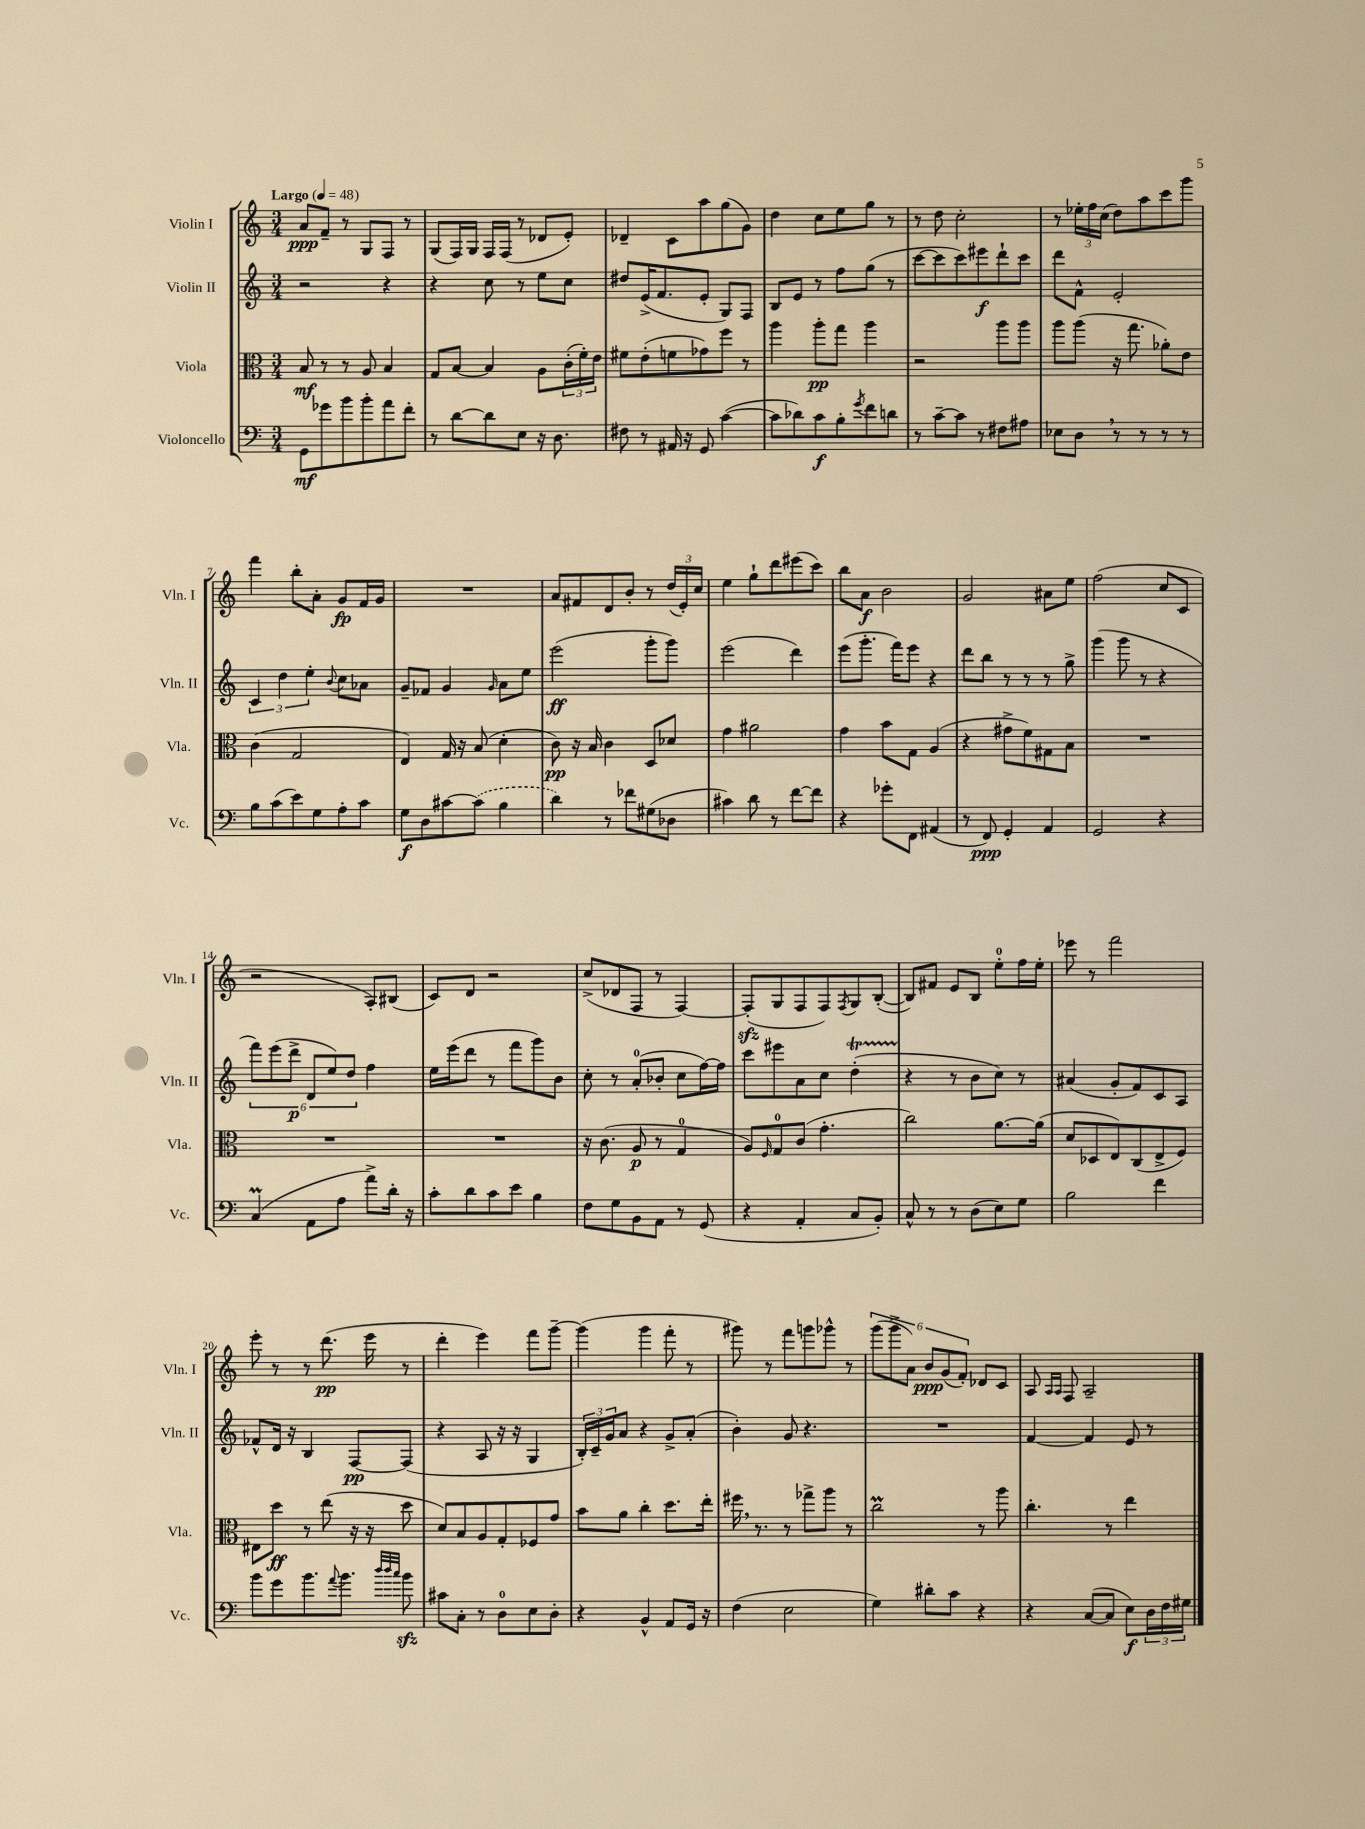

**kern	**dynam	**kern	**dynam	**kern	**dynam	**kern	**dynam
*part4	*part4	*part3	*part3	*part2	*part2	*part1	*part1
*staff4	*staff4	*staff3	*staff3	*staff2	*staff2	*staff1	*staff1
*I"Violoncello	*	*I"Viola	*	*I"Violin II	*	*I"Violin I	*
*I'Vc.	*	*I'Vla.	*	*I'Vln. II	*	*I'Vln. I	*
*clefF4	*	*clefC3	*	*clefG2	*	*clefG2	*
*k[]	*	*k[]	*	*k[]	*	*k[]	*
*M3/4	*	*M3/4	*	*M3/4	*	*M3/4	*
*MM48	*	*MM48	*	*MM48	*	*MM48	*
=1	=1	=1	=1	=1	=1	=1	=1
!	!	!	!	!	!	!LO:TX:a:B:t=Largo	!
8GG\L	mf	8B/	mf	2r	.	8a/L	ppp
8g-X\	.	8r	.	.	.	8f~/J	.
8b\	.	8r	.	.	.	8r	.
8b'\	.	8A/	.	.	.	8G/L	.
8a\	.	4B/	.	4r	.	8F/J	.
8f'\J	.	.	.	.	.	8r	.
=2	=2	=2	=2	=2	=2	=2	=2
8r	.	8G/L	.	4r	.	(8G/L	.
[8d\L	.	[8B/J	.	.	.	16F/L)	.
.	.	.	.	.	.	16G/JJ	.
8d\]	.	4B/]	.	8cc\	.	16F/LL	.
.	.	.	.	.	.	(16F/JJ	.
8E\J	.	.	.	8r	.	8r	.
16r	.	8A\L	.	8ee\L	.	8d-X/L	.
8.D\	.	.	.	.	.	.	.
.	.	(24c'\L	.	8cc\J	.	8e'/J)	.
.	.	24f'\)	.	.	.	.	.
.	.	24e\JJ	.	.	.	.	.
=3	=3	=3	=3	=3	=3	=3	=3
8F#X\	.	8f#X\L	.	8dd#X/L	.	4d-X~/	.
8r	.	(8e'\	.	(16e^/K	.	.	.
.	.	.	.	8.f/	.	.	.
16AA#X/	.	8fn\	.	.	.	8c\L	.
16r	.	.	.	.	.	.	.
8GG/	.	8g-X\)	.	8e'/J	.	8aa\	.
([4c\	.	8ff\J	.	8G/L)	.	(8gg\	.
.	.	8r	.	8F/J	.	8g\J)	.
=4	=4	=4	=4	=4	=4	=4	=4
8c\L]	.	4aa\	.	8B/L	.	4dd\	.
8d-X\)	.	.	.	8e/J	.	.	.
8c\	f	8aa'\L	pp	8r	.	8cc\L	.
8B'\	.	8gg\J	.	8ff\L	.	8ee\	.
8qg/	.	.	.	.	.	.	.
8f\	.	4aa\	.	(8gg\J	.	8gg\J	.
8dn\J	.	.	.	8r	.	8r	.
=5	=5	=5	=5	=5	=5	=5	=5
8r	.	2r	.	[8ccc\L	.	8r	.
[8c~\L	.	.	.	8ccc\]	.	8dd\	.
8c\J]	.	.	.	8ccc\)	.	2cc'\	.
8r	.	.	.	8eee#X\	f	.	.
8F#X\L	.	8aa\L	.	8ddd`\	.	.	.
8A#X\J	.	8aa\J	.	8ccc\J	.	.	.
=6	=6	=6	=6	=6	=6	=6	=6
8E-X\L	.	8aa\L	.	8ddd\L	.	8r	.
8D,\J	.	(8aa\J	.	8f^^\J	.	24ee-X'\LL	.
.	.	.	.	.	.	24ff\	.
.	.	.	.	.	.	(24cc\JJ	.
8r	.	16r	.	2e'/	.	8dd\L)	.
.	.	8.gg\	.	.	.	.	.
8r	.	.	.	.	.	8aa\	.
8r	.	8a-X'\L)	.	.	.	8ccc\	.
8r	.	8e\J	.	.	.	8ggg\J	.
!!LO:LB:g=z
=7	=7	=7	=7	=7	=7	=7	=7
8B\L	.	(4c\	.	6c/	.	4fff\	.
(8c\	.	.	.	.	.	.	.
.	.	.	.	6dd\	.	.	.
8e\)	.	2G/	.	.	.	8bb'\L	.
.	.	.	.	6ee'\	.	.	.
8G\	.	.	.	.	.	8a'\J	.
.	.	.	.	8qqb/	.	.	.
8A'\	.	.	.	8cc\L	.	8g/L	fp
8c\J	.	.	.	8a-X\J	.	16f/L	.
.	.	.	.	.	.	16g/JJ	.
=8	=8	=8	=8	=8	=8	=8	=8
8G\L	f	4E/)	.	8g~/L	.	2.r	.
8D\	.	.	.	8f-X/J	.	.	.
[8c#X\	.	16G/	.	4g/	.	.	.
.	.	16r	.	.	.	.	.
(8c#\J]	.	(8B/	.	.	.	.	.
.	.	.	.	16qqg/	.	.	.
4B\	.	4d'\	.	8a\L	.	.	.
.	.	.	.	8ee\J	.	.	.
=9	=9	=9	=9	=9	=9	=9	=9
4d\)	.	8c\)	pp	(2eee\	ff	8a/L	.
.	.	16r	.	.	.	8f#X/	.
.	.	16B/	.	.	.	.	.
8r	.	4c\	.	.	.	8d/	.
8f-X\L	.	.	.	.	.	8b'/J	.
(8G#X\	.	8D/L	.	8ggg'\L	.	8r	.
8D-X\J	.	8d-X/J	.	8ggg\J)	.	(24dd/LL	.
.	.	.	.	.	.	24e'/)	.
.	.	.	.	.	.	24cc/JJ	.
=10	=10	=10	=10	=10	=10	=10	=10
4c#X\)	.	4g\	.	(2eee\	.	4ee\	.
8d\	.	2a#X\	.	.	.	8gg`\L	.
8r	.	.	.	.	.	8ddd\	.
[8f\L	.	.	.	4ddd\)	.	(8eee#X\	.
8f\J]	.	.	.	.	.	8ccc\J)	.
=11	=11	=11	=11	=11	=11	=11	=11
4r	.	4g\	.	(8eee\L	.	8bb\L	.
.	.	.	.	8.ggg'\J	.	8a\J	f
8g-X'\L	.	8b\L	.	.	.	2b\	.
.	.	.	.	16fff\KL)	.	.	.
8FF\J	.	8G\J	.	8eee\J	.	.	.
(4AA#X/	.	(4A/	.	4r	.	.	.
=12	=12	=12	=12	=12	=12	=12	=12
8r	.	4r	.	8ddd\L	.	2g/	.
8FF/)	ppp	.	.	8bb\J	.	.	.
4GG'/	.	8g#X^\L	.	8r	.	.	.
.	.	8f\)	.	8r	.	.	.
4AA/	.	8G#X\	.	8r	.	8a#X\L	.
.	.	8B\J	.	8gg^\	.	8ee\J	.
=13	=13	=13	=13	=13	=13	=13	=13
2GG/	.	2.r	.	(4ggg\	.	(2ff\	.
.	.	.	.	8ggg\	.	.	.
.	.	.	.	8r	.	.	.
4r	.	.	.	4r	.	8cc/L	.
.	.	.	.	.	.	8c/J	.
!!LO:LB:g=z
=14	=14	=14	=14	=14	=14	=14	=14
(4CM/	.	2.r	.	12fff\L)	.	2r	.
.	.	.	.	(12eee\	.	.	.
.	.	.	.	12ddd^\J	p	.	.
8AA\L	.	.	.	12d/L	.	.	.
.	.	.	.	12ee/)	.	.	.
8A\J	.	.	.	.	.	.	.
.	.	.	.	12dd/J	.	.	.
8a^\L)	.	.	.	4ff\	.	8A'/L)	.
16d'\Jk	.	.	.	.	.	(8B#X/J	.
16r	.	.	.	.	.	.	.
=15	=15	=15	=15	=15	=15	=15	=15
8c'\L	.	2.r	.	16ee\LL	.	8c/L)	.
.	.	.	.	(16eee\J	.	.	.
8d\	.	.	.	8ddd\J	.	8d/J	.
8c\	.	.	.	8r	.	2r	.
8e\J	.	.	.	8fff\L	.	.	.
4B\	.	.	.	8ggg\)	.	.	.
.	.	.	.	8b\J	.	.	.
=16	=16	=16	=16	=16	=16	=16	=16
8F\L	.	16r	.	8cc'\	.	(8cc^/L	.
.	.	(8.c\	.	.	.	.	.
8G\	.	.	.	8r	.	8d-X/	.
8BB\	.	8A/	p	(8a'/L	.	8F/J	.
8AA\J	.	8r	.	8b-X'/J	.	8r	.
8r	.	4G/	.	8cc\L	.	[4F/)	.
(8GG/	.	.	.	[16ff\L)	.	.	.
.	.	.	.	16ff\JJ]	.	.	.
=17	=17	=17	=17	=17	=17	=17	=17
4r	.	8A/L)	.	8ccc\L	.	(8Fzz'/L]	.
.	.	16qqF/	.	.	.	.	.
.	.	8G/	.	8eee#X\	.	8G/	.
4AA'/	.	(8c/J	.	8a\	.	8F/	.
.	.	4.g'\	.	8cc\J	.	8F/)	.
.	.	.	.	.	.	8qF/	.
8C/L	.	.	.	(4ddT'\	.	8G/	.
8BB'/J)	.	.	.	.	.	([8B'/J	.
=18	=18	=18	=18	=18	=18	=18	=18
8C^^/	.	2cc\)	.	4r	.	8B/L])	.
8r	.	.	.	.	.	8f#X/J	.
8r	.	.	.	8r	.	8e/L	.
(8D\L	.	.	.	8b\L	.	8B/J	.
8E\)	.	[8.a\L	.	8cc\J)	.	8ee'\L	.
8G\J	.	.	.	8r	.	16ff\L	.
.	.	(16a\Jk]	.	.	.	16ee'\JJ	.
=19	=19	=19	=19	=19	=19	=19	=19
2B\	.	8d/L	.	(4a#X/	.	8eee-X\	.
.	.	8D-X/	.	.	.	8r	.
.	.	8E/)	.	8g'/L	.	2fff\	.
.	.	(8C/	.	8f/)	.	.	.
4f\	.	8E^/	.	8c/	.	.	.
.	.	8F/J)	.	8A/J	.	.	.
!!LO:LB:g=z
=20	=20	=20	=20	=20	=20	=20	=20
8b\L	.	8E#X\L	.	8f-X^^/L	.	8eee'\	.
8g\	.	8dd\J	ff	16d/Jk	.	8r	.
.	.	.	.	16r	.	.	.
8.b\	.	8r	.	4B/	.	8r	.
.	.	(8ee\	.	.	.	(8.ddd\	pp
8qqa/	.	.	.	.	.	.	.
8.b\J	.	.	.	.	.	.	.
.	.	16r	.	[8F/L	pp	.	.
.	.	16r	.	.	.	16eee\	.
32qqdd/LLL	.	.	.	.	.	.	.
32qqdd/	.	.	.	.	.	.	.
32qqcc/JJJ	.	.	.	.	.	.	.
8bzz\	.	8dd\	.	(8F/J]	.	8r	.
=21	=21	=21	=21	=21	=21	=21	=21
8c#X\L	.	8d/L)	.	4r	.	4ddd'\	.
8C'\J	.	8B/	.	.	.	.	.
8r	.	8A/	.	8A/	.	4eee\)	.
8D\L	.	8G'/	.	16r	.	.	.
.	.	.	.	16r	.	.	.
8E\	.	8F-X/	.	4G/	.	8fff\L	.
8D'\J	.	8g/J	.	.	.	[8ggg~\J	.
=22	=22	=22	=22	=22	=22	=22	=22
4r	.	8b\L	.	24B'/LL)	.	(4ggg\]	.
.	.	.	.	24c~/	.	.	.
.	.	.	.	24g/J	.	.	.
.	.	8a\J	.	8a/J	.	.	.
4BB^^/	.	4cc'\	.	4r	.	4ggg\	.
8AA/L	.	8.dd\L	.	8g^/L	.	8fff'\	.
16GG/Jk	.	.	.	(8a'/J	.	8r	.
16r	.	16ee'\Jk	.	.	.	.	.
=23	=23	=23	=23	=23	=23	=23	=23
(4F\	.	16ff#X,\	.	4b'\)	.	8ggg#X\)	.
.	.	8.r	.	.	.	.	.
.	.	.	.	.	.	8r	.
2E\	.	8r	.	8g/	.	8fff\L	.
.	.	8gg-X^\L	.	4.r	.	8gggn\	.
.	.	8aa\J	.	.	.	8ggg-X^^\J	.
.	.	8r	.	.	.	8r	.
=24	=24	=24	=24	=24	=24	=24	=24
4G\)	.	2ccM\	.	2.r	.	(12ggg\L	.
.	.	.	.	.	.	12ggg^\	.
.	.	.	.	.	.	12a\J)	.
8d#X'\L	.	.	.	.	.	12b/L	ppp
.	.	.	.	.	.	(12g/	.
8c\J	.	.	.	.	.	.	.
.	.	.	.	.	.	12f'/J)	.
4r	.	8r	.	.	.	8d-X/L	.
.	.	8aa\	.	.	.	8c/J	.
=25	=25	=25	=25	=25	=25	=25	=25
4r	.	4.cc'\	.	[4f/	.	8A/	.
.	.	.	.	.	.	16qqA/LL	.
.	.	.	.	.	.	16qqA/JJ	.
.	.	.	.	.	.	8F/	.
([8C/L	.	.	.	4f/]	.	2A~/	.
8C/J]	.	8r	.	.	.	.	.
8E\L)	f	4ee\	.	8e/	.	.	.
24D\L	.	.	.	8r	.	.	.
24F\	.	.	.	.	.	.	.
24G#X\JJ	.	.	.	.	.	.	.
==	==	==	==	==	==	==	==
*-	*-	*-	*-	*-	*-	*-	*-
